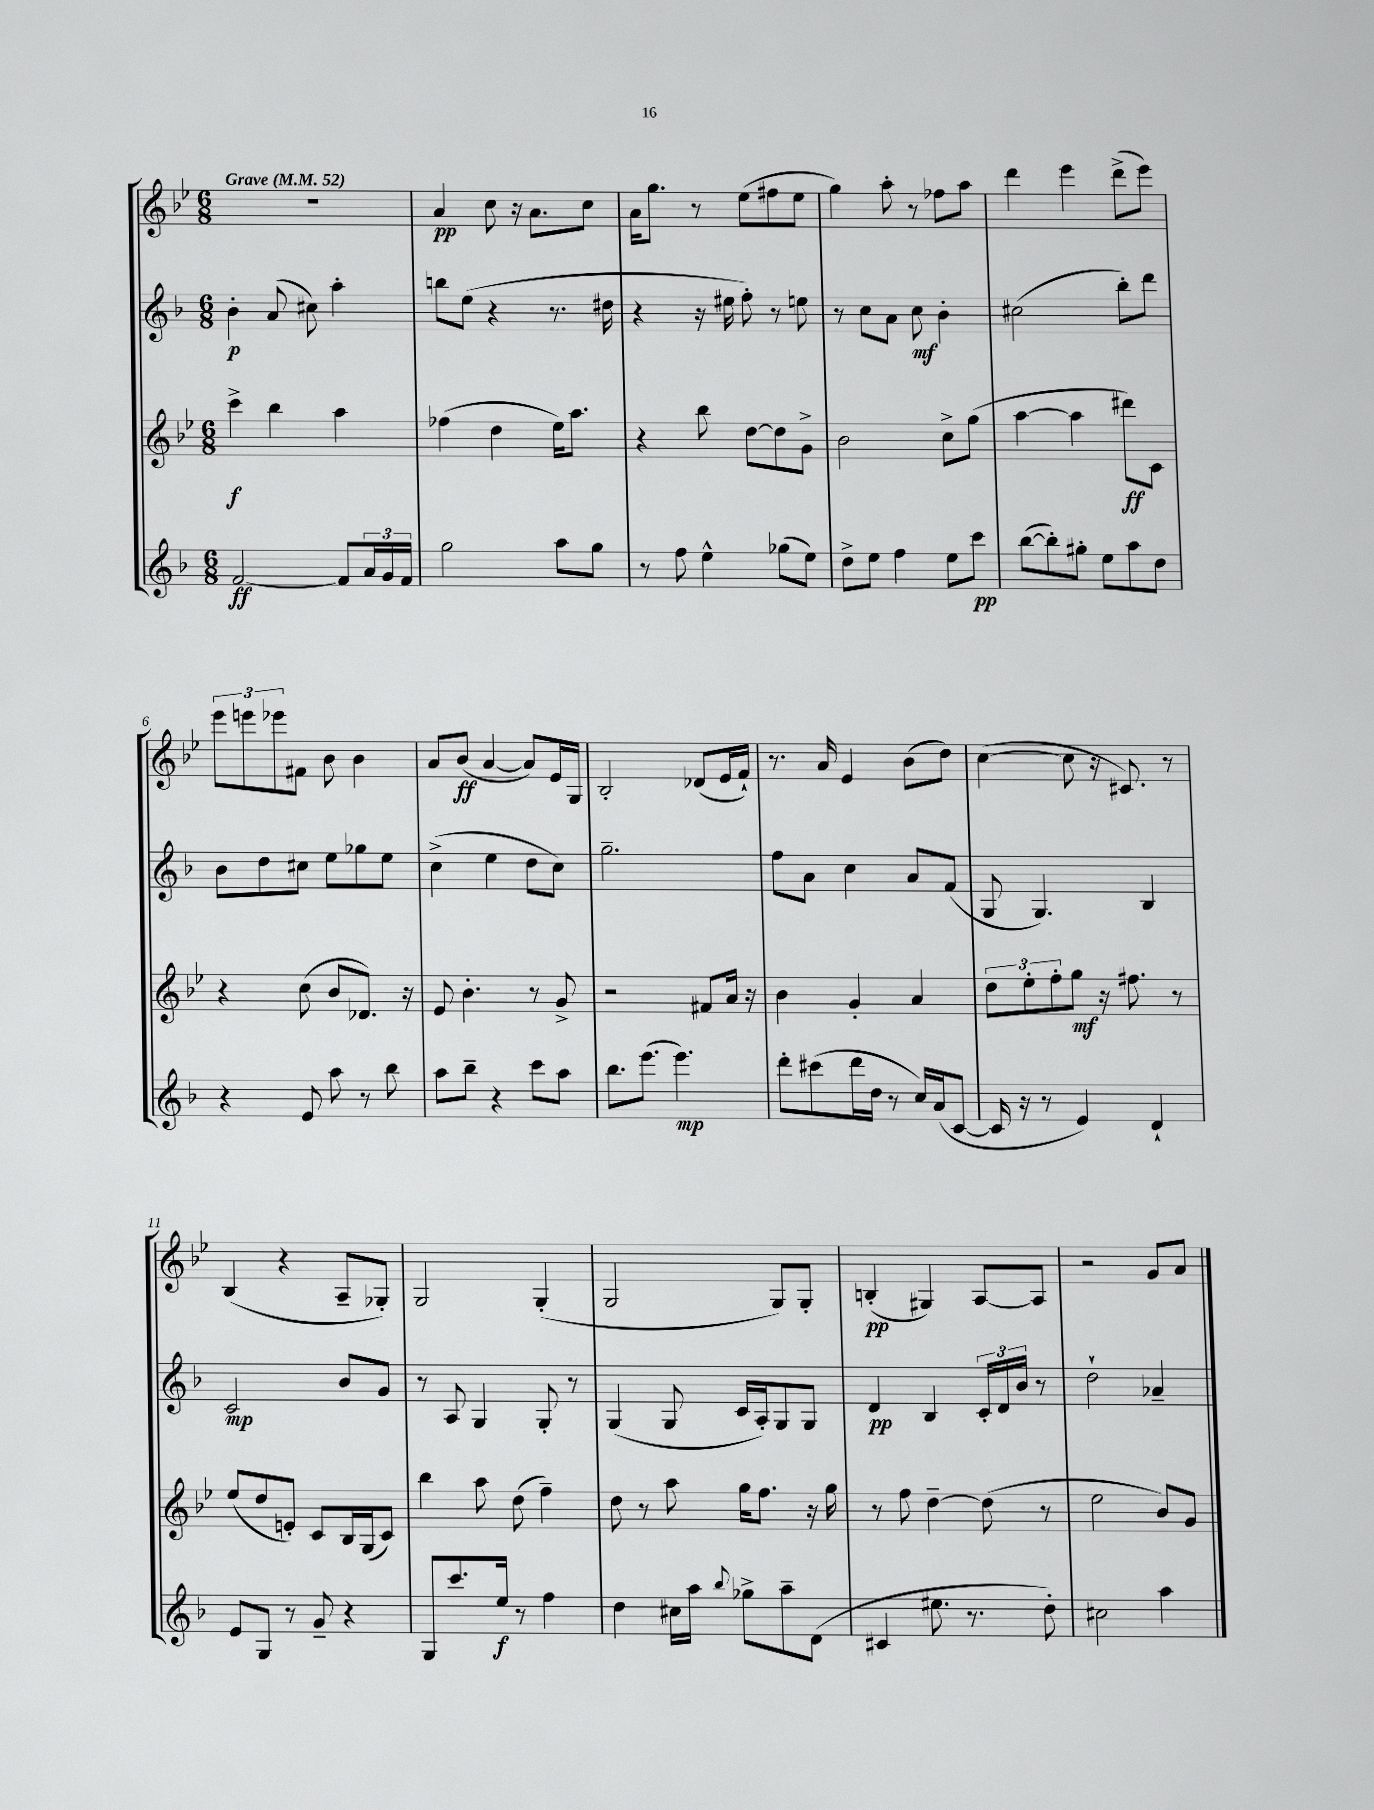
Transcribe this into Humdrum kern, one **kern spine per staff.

**kern	**kern	**kern	**kern
*staff4	*staff3	*staff2	*staff1
*clefG2	*clefG2	*clefG2	*clefG2
*k[b-]	*k[b-e-]	*k[b-]	*k[b-e-]
*M6/8	*M6/8	*M6/8	*M6/8
*MM52	*MM52	*MM52	*MM52
[2f/	4ccc^\	4b-'\	2.r
.	4bb-\	(8a/	.
.	.	8cc#\)	.
8f/]L	4aa\	4aa'\	.
24a/L	.	.	.
24g/	.	.	.
24f/JJ	.	.	.
=	=	=	=
2gg\	(4ff-\	8bb\L	4a/
.	.	(8ee\J	.
.	4dd\	4r	8cc\
.	.	.	16r
.	.	.	8.a\L
8aa\L	16ee-\LK)	8.r	.
.	8.aa\J	.	.
8gg\J	.	.	8cc\J
.	.	16dd#\	.
=	=	=	=
8r	4r	4r	16a\LK
.	.	.	8.gg\J
8ff\	.	.	.
4ee^^\	8bb-\	16r	8r
.	.	16ee#\	.
.	[8dd\L	8ff'\)	(8ee-\L
(8gg-\L	8dd\]	8r	8ff#\
8ee\J)	8g^\J	8ee\	8ee-\J
=	=	=	=
8dd^\L	2b-\	8r	4gg\)
8ee\J	.	8cc\L	.
4ff\	.	8a\J	8aa'\
.	.	8cc\	8r
8ee\L	8cc^\L	4b-'\	8ff-\L
8ccc\J	(8gg\J	.	8aa\J
=	=	=	=
([8bb-\L	[4aa\	(2cc#\	4ddd\
8bb-'\])	.	.	.
8gg#'\J	4aa\]	.	4eee-\
8ee\L	.	.	.
8aa\	8ddd#\L)	8bb-'\L)	(8ddd^\L
8dd\J	8c\J	8ddd\J	8eee-\J)
=	=	=	=
4r	4r	8b-\L	12eee-\L
.	.	.	12eee\
.	.	8dd\	.
.	.	.	12eee-\
8e/	(8cc\	8cc#\J	8f#\J
8aa\	8b-/L	8ee\L	8b-\
8r	8.d-/J)	8gg-\	4b-\
8bb-\	.	8ee\J	.
.	16r	.	.
=	=	=	=
8aa\L	8e-/	(4cc^\	8a/L
8bb-~\J	4.b-'\	.	(8b-/J
4r	.	4ee\	[4a/
8ccc\L	8r	8dd\L	8a/]L)
8aa\J	8g^/	8cc\J)	16e-/L
.	.	.	16G/JJ
=	=	=	=
8.bb-\L	2r	2.gg~\	2B-'/
(8.eee\J	.	.	.
4.eee\)	.	.	.
.	8f#/L	.	(8d-/L
.	16a/Jk	.	16e-/L
.	16r	.	16f`/JJ)
=	=	=	=
8ddd'\L	4b-\	8ff\L	8.r
(8ccc#\	.	8a\J	.
.	.	.	16a/
16ddd\L	4g'/	4cc\	4e-/
16dd\JJ	.	.	.
8r	.	.	.
16cc/LL)	4a/	8a/L	(8b-\L
(16a/J	.	.	.
[8c/J	.	(8f/J	8dd\J)
=	=	=	=
16c/]	12dd\L	8G/	([4cc\
16r	.	.	.
.	12ee-'\	.	.
8r	.	4.G/)	.
.	12ff'\	.	.
4e/)	8gg\J	.	8cc\]
.	16r	.	16r
.	8.ff#\	.	8.c#/)
4d`/	.	4B-/	.
.	8r	.	8r
=	=	=	=
8e/L	(8ee-/L	2c/	(4B-/
8G/J	8dd/	.	.
8r	8e'/J)	.	4r
8g~/	8c/L	.	.
4r	16B-/L	8b-/L	8A~/L
.	(16G/J	.	.
.	8c/J)	8g/J	8G-'/J)
=	=	=	=
8G/L	4bb-\	8r	2G/
8.ccc/	.	8A/	.
.	8aa\	4G/	.
16ee/Jk	.	.	.
8r	(8dd\	.	.
4ff\	4ff~\)	8G'/	(4G'/
.	.	8r	.
=	=	=	=
4dd\	8dd\	(4G/	2G/
.	8r	.	.
16cc#\LL	8aa\	8G/	.
16aa\JJ	.	.	.
8qqbb-/	.	.	.
8gg-^\L	16gg\LK	16c/LL	.
.	8.ff\J	16A'/J)	.
8aa~\	.	8G/	8G/L)
(8d\J	16r	8G/J	8G'/J
.	16gg\	.	.
=	=	=	=
4c#/	8r	4d/	(4B'/
.	8ff\	.	.
8.ee#\	[4dd~\	4B-/	4G#/)
8.r	.	.	.
.	(8dd\]	24c'/LL	[8A/L
.	.	24d/	.
.	.	24b-/JJ	.
8dd'\)	8r	8r	8A/]J
=	=	=	=
2cc#\	2ee-\	2dd`\	2r
4aa\	8b-/L)	4a-~/	8g/L
.	8g/J	.	8a/J
==	==	==	==
*-	*-	*-	*-
